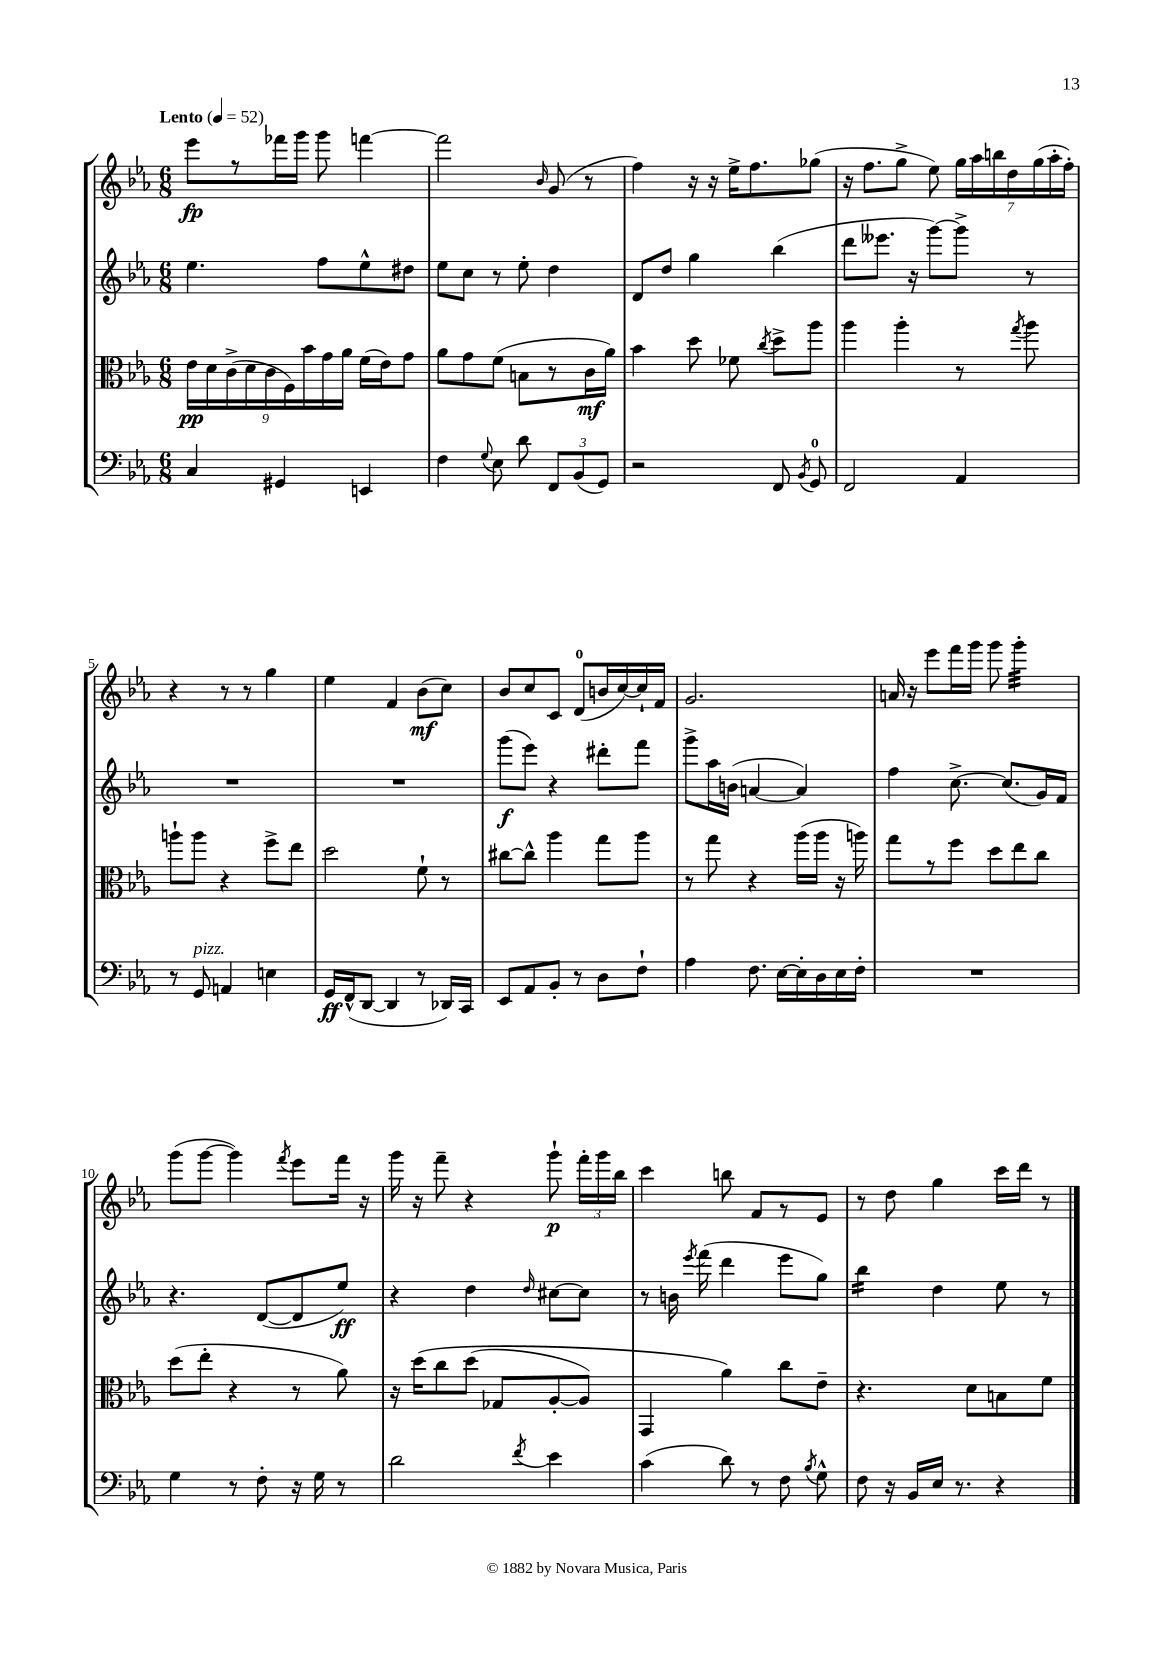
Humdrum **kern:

**kern	**kern	**kern	**kern
*staff4	*staff3	*staff2	*staff1
*clefF4	*clefC3	*clefG2	*clefG2
*k[b-e-a-]	*k[b-e-a-]	*k[b-e-a-]	*k[b-e-a-]
*M6/8	*M6/8	*M6/8	*M6/8
*MM52	*MM52	*MM52	*MM52
4C	18e-	4.ee-	8eee-
.	18d	.	.
.	(18c^	.	.
.	.	.	8r
.	18d	.	.
.	18c	.	.
4GG#	.	.	16fff-
.	18F)	.	.
.	.	.	16ggg
.	18b-	.	.
.	.	8ff	8ggg
.	18g	.	.
.	18a-	.	.
4EE	(16f	8ee-^^	[4fff
.	16e-)	.	.
.	8g	8dd#	.
=	=	=	=
4F	8a-	8ee-	2fff]
.	8g	8cc	.
8qqG	.	.	.
8E-	(8f	8r	.
8d	8B	8ee-'	.
.	.	.	16qqb-
12FF	8r	4dd	(8g
(12BB-	.	.	.
.	16c	.	8r
12GG)	.	.	.
.	16a-)	.	.
=	=	=	=
2r	4b-	8d	4ff)
.	.	8dd	.
.	8dd	4gg	16r
.	.	.	16r
.	8f-	.	16ee-^
.	.	.	8.ff
.	8qcc	.	.
8FF	8dd^	(4bb-	.
8qBB-	.	.	.
8GG	8aa-	.	(8gg-
=	=	=	=
2FF	4aa-	8ddd	16r
.	.	.	8.ff
.	.	8.eee--	.
.	4aa-'	.	8gg^
.	.	16r	.
.	.	[8ggg)	8ee-)
4AA-	8r	8ggg^]	28gg
.	.	.	28aa-
.	.	.	28bb
.	.	.	28dd
.	8qgg	.	.
.	8aa-	8r	.
.	.	.	(28gg
.	.	.	28aa-'
.	.	.	28ff')
=	=	=	=
8r	8aa`	2.r	4r
8GG	8aa	.	.
4AA	4r	.	8r
.	.	.	8r
4E	8ff^	.	4gg
.	8ee-	.	.
=	=	=	=
16GG	2dd	2.r	4ee-
(16FF^^	.	.	.
[8DD	.	.	.
4DD]	.	.	4f
8r	8f`	.	(8b-
16DD-)	8r	.	8cc)
16CC	.	.	.
=	=	=	=
8EE-	[8cc#	(8ggg	8b-
8AA-	8cc#^^]	8eee-)	8cc
8BB-'	4aa-	4r	8c
8r	.	.	(8d
8D	8gg	8ddd#'	16b
.	.	.	[16cc)
8F`	8aa-	8fff	16cc`]
.	.	.	16f
=	=	=	=
4A-	8r	8ggg^	2.g
.	8gg	16aa-	.
.	.	(16b	.
8.F	4r	[4a	.
[16E-	.	.	.
16E-']	(16aa-	4a])	.
16D	16aa-	.	.
16E-	16r	.	.
16F'	16aa)	.	.
=	=	=	=
2.r	8gg	4ff	16a
.	.	.	16r
.	8r	.	8eee-
.	8ff	[8.cc^	16fff
.	.	.	16ggg
.	8dd	.	8ggg
.	.	(8.cc]	.
.	8ee-	.	4ggg'
.	8cc	16g)	.
.	.	16f	.
=	=	=	=
4G	(8dd	4.r	(8ggg
.	8ee-'	.	[8ggg
8r	4r	.	4ggg])
8F'	.	([8d	.
.	.	.	8qfff
16r	8r	8d]	8eee-
16G	.	.	.
8r	8a-)	8ee-)	16fff
.	.	.	16r
=	=	=	=
2d	16r	4r	16ggg
.	&(16dd	.	16r
.	8cc	.	8fff~
.	(8dd	4dd	4r
.	8G-	.	.
8qf	.	16qqdd	.
4e-	[8A-'	[8cc#	8ggg`
.	8A-])	8cc#]	24fff'
.	.	.	24ggg
.	.	.	24bb-
=	=	=	=
(4c	4GG	8r	4ccc
.	.	16b	.
.	.	8qeee-	.
.	.	(16fff	.
8d)	4a-&)	4ddd	8bb
8r	.	.	8f
8F	8cc	8eee-	8r
8qB-	.	.	.
8G^^	8e-~	8gg)	8e-
=	=	=	=
8F	4.r	4bb-	8r
16r	.	.	8dd
16BB-	.	.	.
16E-	.	4dd	4gg
8.r	.	.	.
.	8d	.	.
4r	8B	8ee-	16ccc
.	.	.	16ddd
.	8f	8r	8r
==	==	==	==
*-	*-	*-	*-
